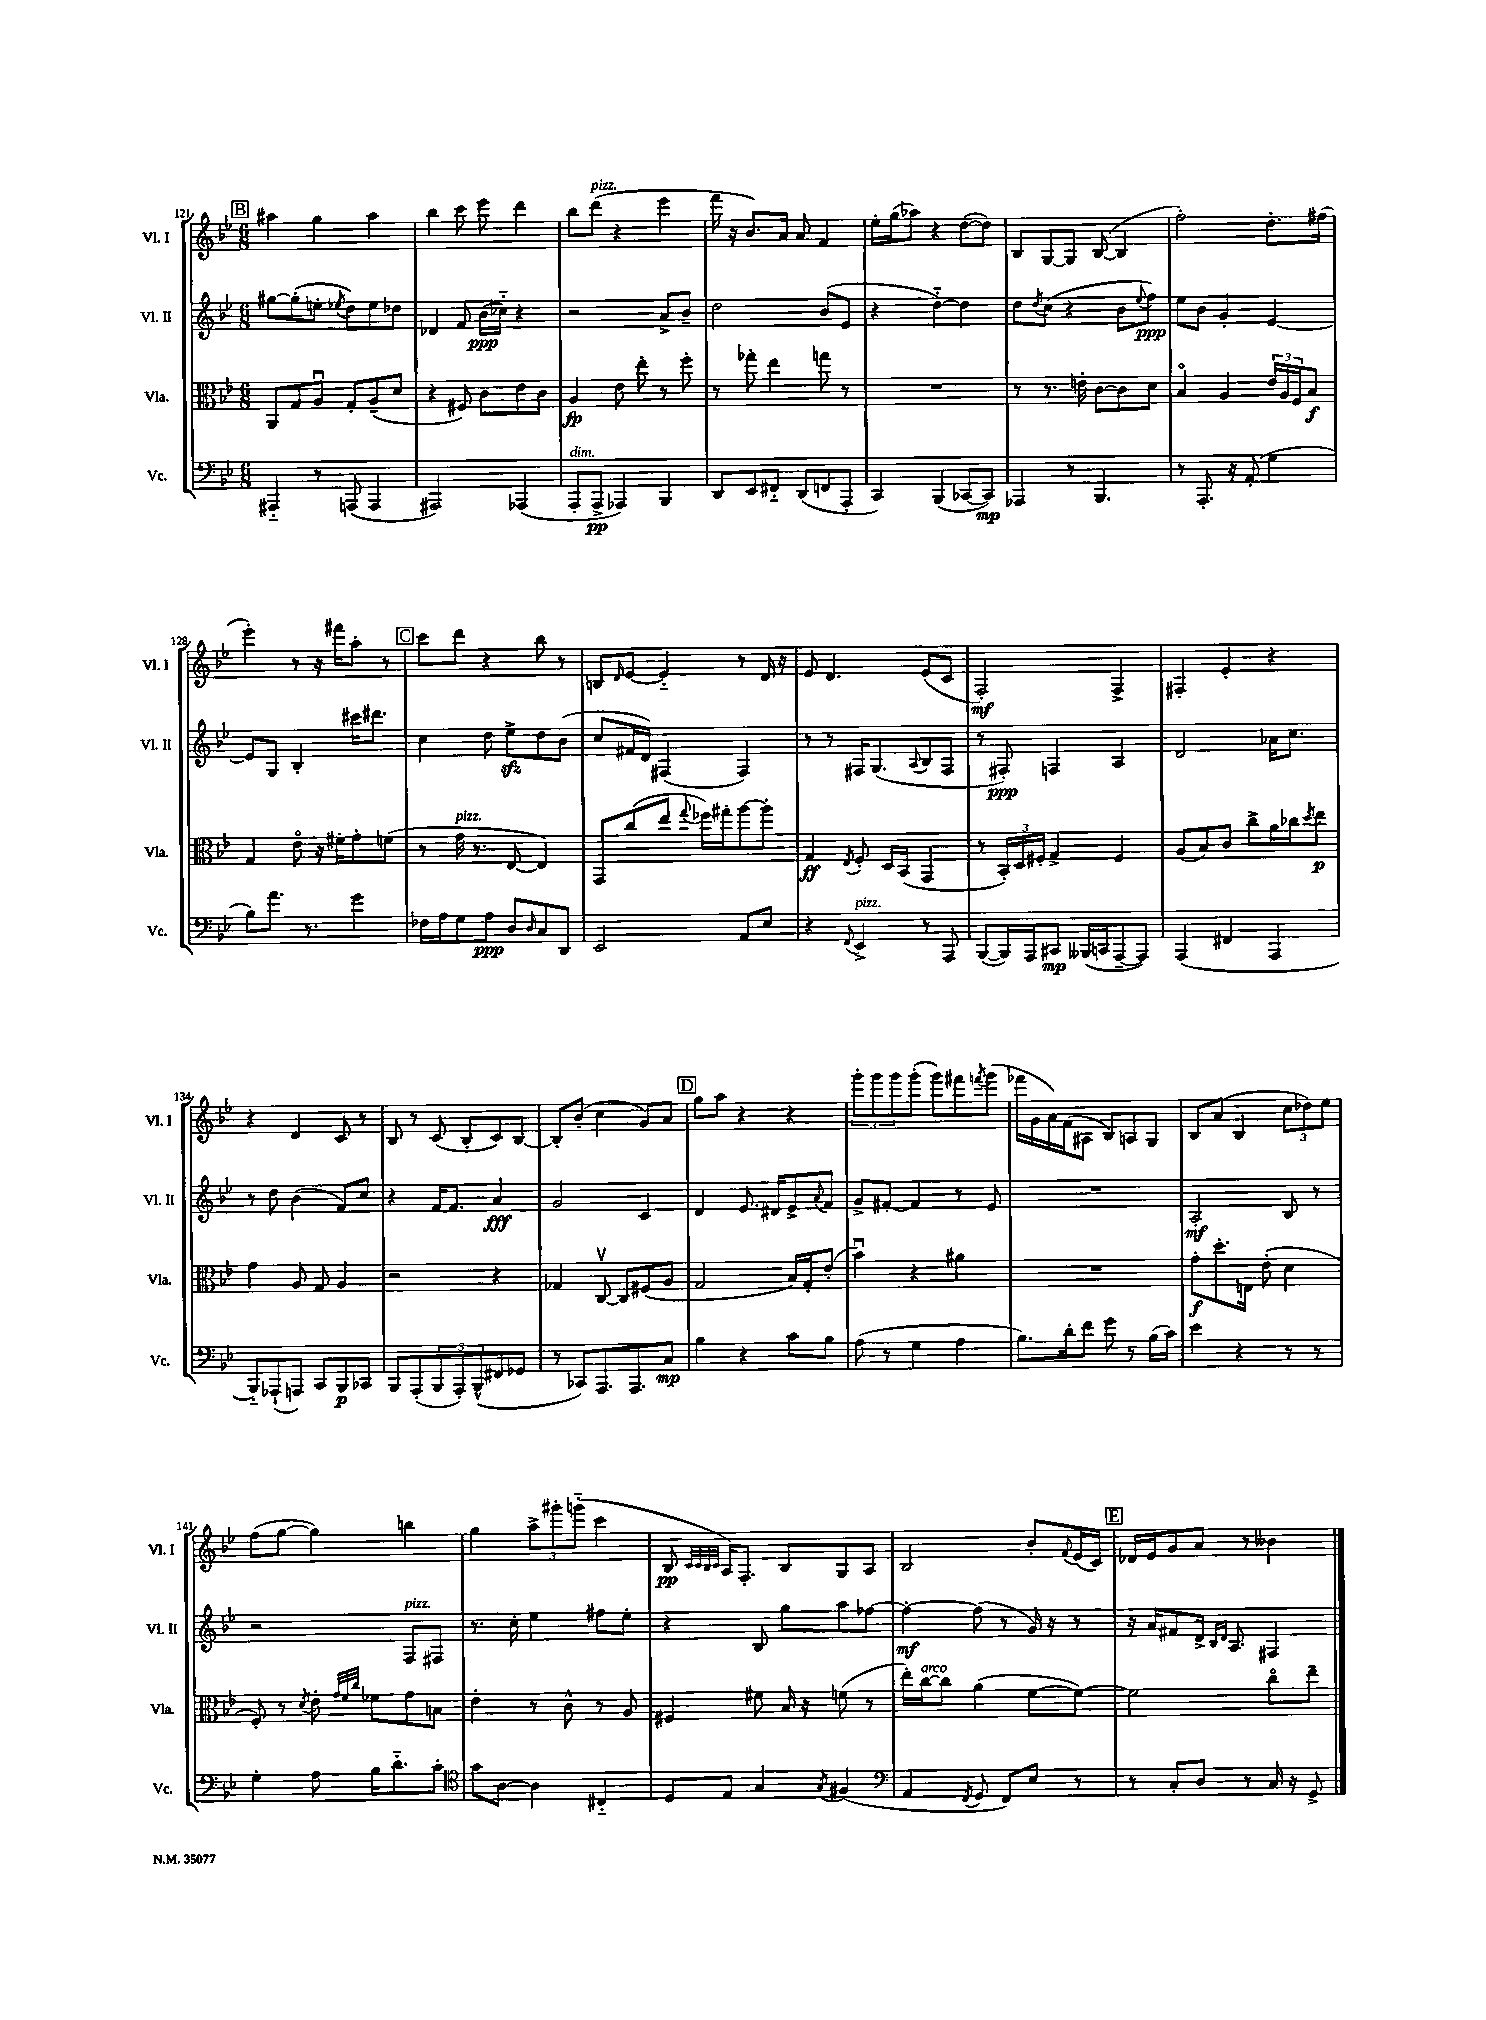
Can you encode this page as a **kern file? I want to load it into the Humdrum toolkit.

**kern	**dynam	**kern	**dynam	**kern	**dynam	**kern	**dynam
*part4	*part4	*part3	*part3	*part2	*part2	*part1	*part1
*staff4	*staff4	*staff3	*staff3	*staff2	*staff2	*staff1	*staff1
*I"Vc.	*	*I"Vla.	*	*I"Vl. II	*	*I"Vl. I	*
*I'Vc.	*	*I'Vla.	*	*I'Vl. II	*	*I'Vl. I	*
*clefF4	*	*clefC3	*	*clefG2	*	*clefG2	*
*k[b-e-]	*	*k[b-e-]	*	*k[b-e-]	*	*k[b-e-]	*
*M6/8	*	*M6/8	*	*M6/8	*	*M6/8	*
!!LO:REH:place=s1:t=B
=121	=121	=121	=121	=121	=121	=121	=121
4AAA#X/	.	8AA/L	.	[8gg#X\L	.	4aa#X\	.
.	.	8G/	.	(8gg#'\]	.	.	.
8r	.	8Au/J	.	8een'\J	.	4gg\	.
.	.	.	.	8qee-X/	.	.	.
(8AAAn/	.	8G'/L	.	8dd\L)	.	.	.
4AAA/	.	(8A~/	.	8ee-\	.	4aa#\	.
.	.	8d/J	.	8dd-X\J	.	.	.
=122	=122	=122	=122	=122	=122	=122	=122
2AAA#X/)	.	4r	.	4d-X/	.	4bb-\	.
.	.	8F#X/)	.	8f/	.	8ccc\	.
.	.	8c\L	.	(16b-\LL	ppp	8eee-\	.
.	.	.	.	16cc-X\JJ)	.	.	.
(4AAA-X/	.	8e-\	.	4r	.	4ddd\	.
.	.	8c\J	.	.	.	.	.
=123	=123	=123	=123	=123	=123	=123	=123
!LO:TX:a:i:t=dim.	!	!	!	!	!	!	!
8AAA'/L	.	4A/	fp	2r	.	8bb-\L	.
!	!	!	!	!	!	!LO:TX:a:i:t=pizz.	!
8AAA^/J	pp	.	.	.	.	(8ddd\J	.
4AAA-X/)	.	8e-\	.	.	.	4r	.
.	.	8ee-'\	.	.	.	.	.
4BBB-/	.	8r	.	8a^/L	.	4eee-\	.
.	.	8ff'\	.	8b-~/J	.	.	.
=124	=124	=124	=124	=124	=124	=124	=124
8DD/L	.	8r	.	2dd\	.	16fff\	.
.	.	.	.	.	.	16r	.
8EE-/	.	8gg-X'\	.	.	.	8.b-/L)	.
8FF#X/J	.	4ee-\	.	.	.	.	.
.	.	.	.	.	.	16a/Jk	.
(8DD/L	.	.	.	.	.	8a/	.
8FFn/	.	8ggn\	.	(8b-/L	.	4f/	.
8AAA'/J	.	8r	.	8e-/J	.	.	.
=125	=125	=125	=125	=125	=125	=125	=125
4CC/)	.	2.r	.	4r	.	16ee-'\LL	.
.	.	.	.	.	.	(16gg\J	.
.	.	.	.	.	.	8aa-X\J)	.
(4BBB-/	.	.	.	[4dd\)	.	4r	.
[8CC-X/L	.	.	.	4dd\]	.	([8dd\L	.
8CC-/J])	mp	.	.	.	.	8dd\J])	.
=126	=126	=126	=126	=126	=126	=126	=126
4AAA-X/	.	8r	.	8dd\L	.	8B-/L	.
.	.	.	.	8qdd/	.	.	.
.	.	8.r	.	(8cc\J	.	[8G/	.
8r	.	.	.	4r	.	8G/J]	.
.	.	16en'\	.	.	.	.	.
4.BBB-/	.	[8c\L	.	.	.	([8B-/	.
.	.	8c\]	.	8b-\L	.	4B-/]	.
.	.	.	.	8qqee-/	.	.	.
.	.	8d\J	.	8ff\J)	ppp	.	.
=127	=127	=127	=127	=127	=127	=127	=127
8r	.	4B-/	.	8ee-\L	.	2ff'\)	.
8.AAA'/	.	.	.	8b-\J	.	.	.
.	.	4A/	.	4g'/	.	.	.
16r	.	.	.	.	.	.	.
(8AA'/	.	.	.	.	.	.	.
4G\	.	24e-/LL	.	[4e-/	.	8.dd'\L	.
.	.	24A/	.	.	.	.	.
.	.	24F/J	.	.	.	.	.
.	.	8B-/J	f	.	.	.	.
.	.	.	.	.	.	(16ff#X\Jk	.
!!LO:LB:g=z
=128	=128	=128	=128	=128	=128	=128	=128
8B-\L)	.	4G/	.	8e-/L]	.	4eee-'\)	.
8.a\J	.	.	.	8G/J	.	.	.
.	.	8e-\	.	4B-'/	.	8r	.
8.r	.	.	.	.	.	.	.
.	.	16r	.	.	.	16r	.
.	.	16f#X'\KL	.	.	.	16fff#X\KL	.
4g\	.	8g'\	.	16ccc#X\KL	.	8aa'\J	.
.	.	.	.	8.ddd#X\J	.	.	.
.	.	(8fn\J	.	.	.	8r	.
!!LO:REH:place=s1:t=C
=129	=129	=129	=129	=129	=129	=129	=129
16F-X\LL	.	8r	.	4cc\	.	8ccc\L	.
16A\J	.	.	.	.	.	.	.
!	!	!LO:TX:a:i:t=pizz.	!	!	!	!	!
8G\	.	16g\	.	.	.	8ddd\J	.
.	.	8.r	.	.	.	.	.
8A\J	ppp	.	.	8dd\	.	4r	.
8D/L	.	[8E-/	.	8ee-zz^\L	.	.	.
16qqD/	.	.	.	.	.	.	.
8C/	.	4E-/])	.	8dd\	.	8bb-\	.
8DD/J	.	.	.	(8b-\J	.	8r	.
=130	=130	=130	=130	=130	=130	=130	=130
2EE-/	.	8GG/L	.	8cc/L	.	8Bn/L	.
.	.	.	.	.	.	16qqd/	.
.	.	(8cc/	.	16f#X/L	.	[8e-/J	.
.	.	.	.	16d/JJ)	.	.	.
.	.	8ee-/J	.	(4F#X/	.	4e-/]	.
.	.	8qqgg/	.	.	.	.	.
.	.	16ff-X\LL)	.	.	.	.	.
.	.	16gg#X'\J	.	.	.	.	.
8AA/L	.	[8aa\	.	4F#/)	.	8r	.
8E-/J	.	8aa'\J]	.	.	.	16d/	.
.	.	.	.	.	.	16r	.
=131	=131	=131	=131	=131	=131	=131	=131
4r	.	4G/	ff	8r	.	8e-/	.
.	.	.	.	8r	.	4.d/	.
8qqFF/	.	8qE-/	.	.	.	.	.
!LO:TX:a:i:t=pizz.	!	!	!	!	!	!	!
4EE-^/	.	8F'/	.	16F#X/KL	.	.	.
.	.	.	.	(8.G/	.	.	.
.	.	16D/LL	.	.	.	.	.
.	.	(16BB-/JJ	.	.	.	.	.
.	.	.	.	8qqA/	.	.	.
8r	.	4GG/	.	8B-/	.	(8e-/L	.
8AAA/	.	.	.	8F#/J	.	8c/J	.
=132	=132	=132	=132	=132	=132	=132	=132
([8BBB-/L	.	8r	.	8r	.	2F'/)	mf
16BBB-/L])	.	24BB-'/LL)	.	8F#X'/)	ppp	.	.
.	.	24D/	.	.	.	.	.
16AAA/J	.	.	.	.	.	.	.
.	.	24F#X'/JJ	.	.	.	.	.
8CC#X/J	mp	4G^/	.	4Fn/	.	.	.
(16BBB--X/LL	.	.	.	.	.	.	.
16CCn/J	.	.	.	.	.	.	.
[8AAA~/	.	4F#/	.	4A/	.	4F^/	.
8AAA/J])	.	.	.	.	.	.	.
=133	=133	=133	=133	=133	=133	=133	=133
(4AAA/	.	(8A/L	.	2d/	.	4F#X'/	.
.	.	8B-/)	.	.	.	.	.
4FF#X/	.	8c/J	.	.	.	4e-'/	.
.	.	8cc^\L	.	.	.	.	.
4AAA/	.	16a\L	.	16a-X\KL	.	4r	.
.	.	16cc-X\J	.	8.cc\J	.	.	.
.	.	8qdd/	.	.	.	.	.
.	.	8ee-\J	p	.	.	.	.
!!LO:LB:g=z
=134	=134	=134	=134	=134	=134	=134	=134
8BBB-/L)	.	4g\	.	8r	.	4r	.
(8AAA-X`/	.	.	.	8dd\	.	.	.
8AAAn/J)	.	8A/	.	(4b-\	.	4d/	.
8CC/L	.	8G/	.	.	.	.	.
8BBB-/	p	4A/	.	8f/L)	.	8c/	.
8CC-X/J	.	.	.	8cc/J	.	8r	.
=135	=135	=135	=135	=135	=135	=135	=135
8BBB-/L	.	2r	.	4r	.	8B-/	.
(8AAA'/	.	.	.	.	.	8r	.
12BBB-/	.	.	.	[16f/KL	.	(8c/	.
.	.	.	.	8.f/J]	.	.	.
12AAA'/)	.	.	.	.	.	.	.
.	.	.	.	.	.	8B-'/L	.
(12BBB-^^/	.	.	.	.	.	.	.
8FF#X/	.	4r	.	4a/	fff	8c/)	.
8GG-X/J	.	.	.	.	.	[8B-/J	.
=136	=136	=136	=136	=136	=136	=136	=136
8r	.	4G-X/	.	2g/	.	8B-'/L]	.
8CC-X/L)	.	.	.	.	.	(8b-'/J	.
8.AAA/	.	[8Cv/	.	.	.	4cc\	.
.	.	8C/L]	.	.	.	.	.
8.AAA/	.	.	.	.	.	.	.
.	.	(8F#X/	.	4c/	.	8g/L)	.
8C/J	mp	8A/J	.	.	.	8a/J	.
!!LO:REH:place=s1:t=D
=137	=137	=137	=137	=137	=137	=137	=137
4B-\	.	2G/	.	4d/	.	8gg\L	.
.	.	.	.	.	.	8aa\J	.
4r	.	.	.	8.e-/	.	4r	.
.	.	.	.	16d#X/KL	.	.	.
8c\L	.	16B-/LL)	.	8e-^/	.	4r	.
.	.	16G'/J	.	.	.	.	.
.	.	.	.	8qqa/	.	.	.
8B-\J	.	(8e-'/J	.	8f/J	.	.	.
=138	=138	=138	=138	=138	=138	=138	=138
(8A\	.	4b-u\)	.	8g^/L	.	12ggg'\L	.
.	.	.	.	.	.	12ggg\	.
8r	.	.	.	[8f#X'/J	.	.	.
.	.	.	.	.	.	12ggg\	.
4G\	.	4r	.	4f#/]	.	(8ggg'\J	.
.	.	.	.	.	.	8ggg\L)	.
4A\	.	4a#X\	.	8r	.	8fff#X\	.
.	.	.	.	.	.	8qfffn/	.
.	.	.	.	8e-/	.	(8ggg\J	.
=139	=139	=139	=139	=139	=139	=139	=139
8.B-\L)	.	2.r	.	2.r	.	16fff-X\LL	.
.	.	.	.	.	.	16g\	.
.	.	.	.	.	.	16a\)	.
16d'\k	.	.	.	.	.	(16f\J	.
8f\J	.	.	.	.	.	8A#X\J	.
8g\	.	.	.	.	.	8B-/L)	.
8r	.	.	.	.	.	8An/	.
(16B-\LL	.	.	.	.	.	8G/J	.
16c\JJ)	.	.	.	.	.	.	.
=140	=140	=140	=140	=140	=140	=140	=140
4e-\	.	8g'\L	f	2A'/	mf	8B-/L	.
.	.	8.dd'\	.	.	.	(8a/J	.
4r	.	.	.	.	.	4B-/	.
.	.	16En\Jk	.	.	.	.	.
.	.	(8e-'\	.	.	.	.	.
8r	.	4d\	.	8B-/	.	12cc\L	.
.	.	.	.	.	.	12dd-X\)	.
8r	.	.	.	8r	.	.	.
.	.	.	.	.	.	12ee-\J	.
!!LO:LB:g=z
=141	=141	=141	=141	=141	=141	=141	=141
4G'\	.	8F'/)	.	2r	.	(8ff\L	.
.	.	8r	.	.	.	[8gg\J	.
.	.	8qd/	.	.	.	.	.
8A\	.	8e-'\	.	.	.	4gg\])	.
.	.	32qqg/LLL	.	.	.	.	.
.	.	32qqf/	.	.	.	.	.
.	.	32qqcc/JJJ	.	.	.	.	.
16B-\KL	.	8f-X\L	.	.	.	.	.
8.d\	.	.	.	.	.	.	.
!	!	!	!	!LO:TX:a:i:t=pizz.	!	!	!
.	.	8g\	.	8F/L	.	4bbn\	.
8c'\J	.	8Bn\J	.	8F#X/J	.	.	.
=142	=142	=142	=142	=142	=142	=142	=142
*clefC4	*	*	*	*	*	*	*
8g\L	.	4e-'\	.	8.r	.	4gg\	.
[8A\J	.	.	.	.	.	.	.
.	.	.	.	16cc'\	.	.	.
4A\]	.	8r	.	4ee-\	.	12aa^\L	.
.	.	.	.	.	.	12ggg#X'\	.
.	.	8c^^\	.	.	.	.	.
.	.	.	.	.	.	(12gggn\J	.
4C#X/	.	8r	.	8ff#X\L	.	4ccc\	.
.	.	8A/	.	8ee-'\J	.	.	.
=143	=143	=143	=143	=143	=143	=143	=143
8D/L	.	4F#X/	.	4r	.	8B-/	pp
.	.	.	.	.	.	32qqc/LLL	.
.	.	.	.	.	.	32qqc/	.
.	.	.	.	.	.	32qqB-/	.
.	.	.	.	.	.	32qqc/JJJ	.
8E-/J	.	.	.	.	.	16A/KL)	.
.	.	.	.	.	.	8.F'/J	.
4G/	.	8f#X\	.	8B-/	.	.	.
.	.	16B-/	.	8gg\L	.	8B-/L	.
.	.	16r	.	.	.	.	.
8qG/	.	.	.	.	.	.	.
(4F#X/	.	(8fn\	.	8aa\	.	8G/	.
.	.	8r	.	[8ff-X\J	.	8A/J	.
=144	=144	=144	=144	=144	=144	=144	=144
*clefF4	*	*	*	*	*	*	*
4AA/	.	16ee-'\LL)	.	4ff-'\_	mf	2B-/	.
!	!	!LO:TX:a:i:t=arco	!	!	!	!	!
.	.	[16cc\J	.	.	.	.	.
.	.	8cc\J]	.	.	.	.	.
8qFF/	.	.	.	.	.	.	.
8GG/	.	(4a\	.	(8ff-\]	.	.	.
8FF/L)	.	.	.	8r	.	.	.
8E-/J	.	[8f\L	.	16g/)	.	8b-'/L	.
.	.	.	.	16r	.	.	.
.	.	.	.	.	.	8qqf/	.
8r	.	8f\J_)	.	8r	.	(16e-/L	.
.	.	.	.	.	.	16c/JJ)	.
!!LO:REH:place=s1:t=E
=145	=145	=145	=145	=145	=145	=145	=145
8r	.	2f\]	.	16r	.	16d-X/LL	.
.	.	.	.	16a/KL	.	16e-/J	.
8C'/L	.	.	.	8f#X/	.	8g/	.
8D/J	.	.	.	16d^/Jk	.	8a/J	.
.	.	.	.	16qqB-/LL	.	.	.
.	.	.	.	16qqd/JJ	.	.	.
.	.	.	.	8.A/	.	.	.
8r	.	.	.	.	.	8r	.
16C/	.	8cc\L	.	4F#X/	.	4b--X\	.
16r	.	.	.	.	.	.	.
8GG^/	.	8ee-~\J	.	.	.	.	.
==	==	==	==	==	==	==	==
*-	*-	*-	*-	*-	*-	*-	*-
